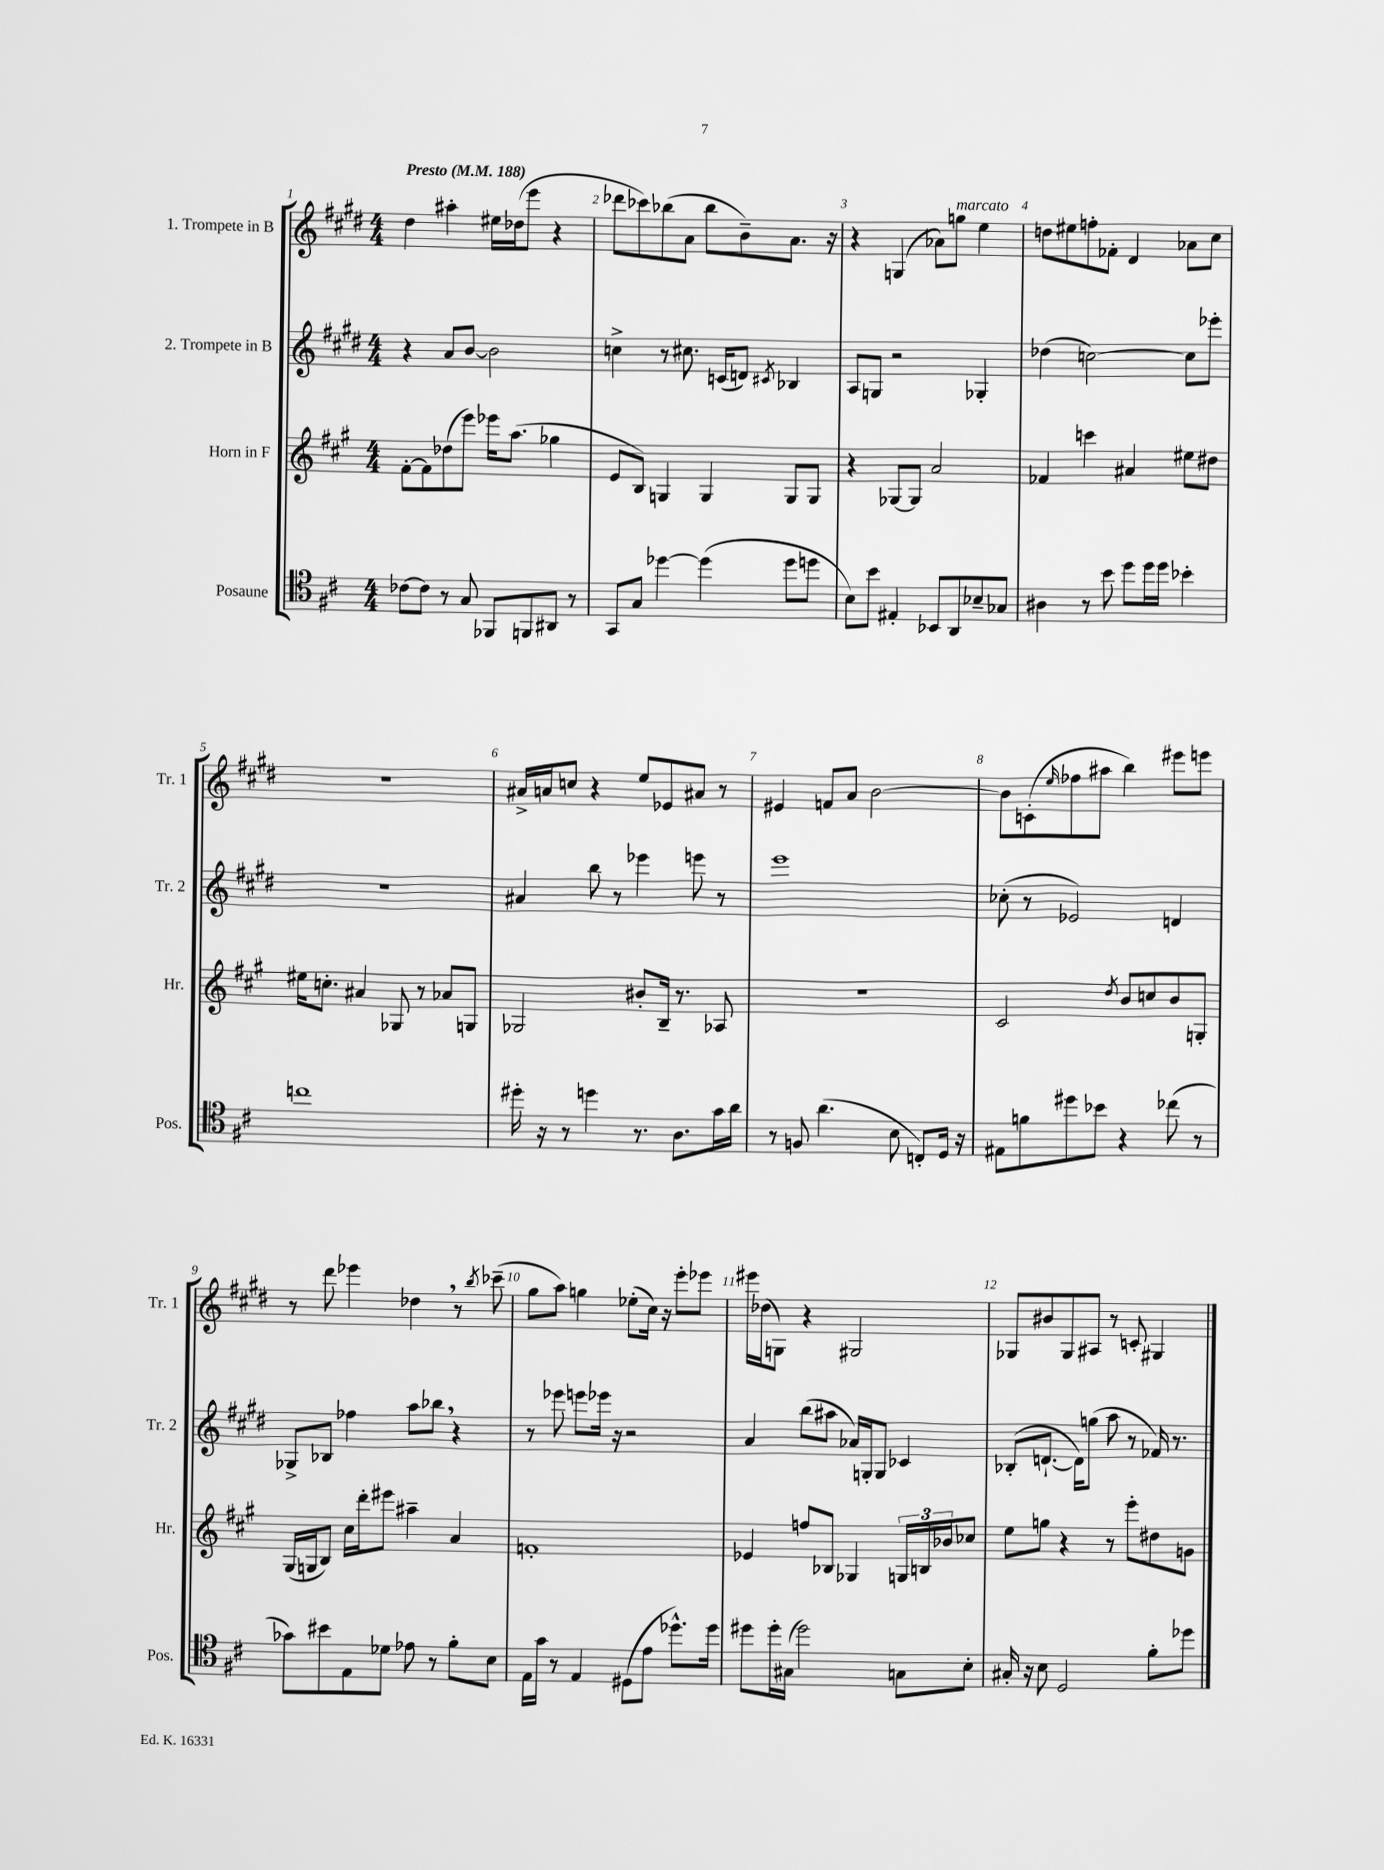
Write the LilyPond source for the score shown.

<<
\new StaffGroup <<
\new Staff = "s0" \with { instrumentName = "1. Trompete in B" shortInstrumentName = "Tr. 1" } {
    \clef treble \key e \major \numericTimeSignature \time 4/4 \tempo "Presto" 4 = 188
    dis''4 ais''4-. eis''16 des''16( e'''8 r4 |
    des'''8 ces'''8) bes''8( a'8 bes''8 b'8--) a'8. r16 |
    r4 g4( aes'8) g''8^\markup { \italic "marcato" } e''4 |
    d''8 eis''8 f''8-. fes'8-. dis'4 aes'8 cis''8 |
    R1 |
    ais'16-> a'16 c''8 r4 e''8 ees'8 ais'8 r8 |
    eis'4 f'8 a'8 b'2~ |
    b'8 c'8-.( \grace { e''16 } fes''8 ais''8 b''4) eis'''8 e'''8 |
    r8 dis'''8 ees'''4 des''4 \breathe r8 \acciaccatura { b''8 } ces'''8--( |
    gis''8 a''8) g''4 ees''8-.( cis''16) r16 e'''8-. ees'''8 |
    eis'''16 des''16( g8) r4 gis2 |
    ges8 bis'8 ges8 ais8 r8 c'8-. gis4 \bar "|." |
}
\new Staff = "s1" \with { instrumentName = "2. Trompete in B" shortInstrumentName = "Tr. 2" } {
    \clef treble \key e \major \numericTimeSignature \time 4/4
    r4 a'8 b'8~ b'2 |
    c''4-> r8 cis''8. c'16( d'8) \acciaccatura { cis'8 } bes4 |
    a8 g8 r2 ges4-. |
    des''4( c''2~) c''8 ees'''8-. |
    R1 |
    ais'4 b''8 r8 ees'''4 e'''8 r8 |
    e'''1 |
    ces''8-.( r8 ees'2) d'4 |
    ges8-> bes8 fes''4 a''8 bes''8 \breathe r4 |
    r8 ees'''8 e'''8 ees'''16 r16 r2 |
    a'4 b''8( ais''8 aes'16) g16-. g8 ces'4 |
    bes8-.( d'8.~-! d'16) g''8( a''8 r8 fes'16) r8. \bar "|." |
}
\new Staff = "s2" \with { instrumentName = "Horn in F" shortInstrumentName = "Hr." } {
    \clef treble \key a \major \numericTimeSignature \time 4/4
    fis'8~-. fis'8 des''8( e'''8) ees'''16 a''8.( ges''4 |
    e'8 b8) g4 g4 g8 g8 |
    r4 ges8~ ges8 a'2 |
    fes'4 c'''4 ais'4 eis''8 dis''8 |
    eis''16 c''8.-. ais'4 ges8 r8 aes'8 g8 |
    ges2 bis'8-. b16-- r8. aes8 |
    R1 |
    cis'2 \acciaccatura { d''8 } b'8 c''8 b'8 g8-. |
    gis16( g16 b8) cis''16 d'''16-. eis'''8 ais''4-- a'4 |
    f'1-. |
    ees'4 f''8 bes8 ges4 \tuplet 3/2 { g16 b16 bes'16 } ces''8 |
    e''8 g''8 r4 r8 e'''8-. dis''8 g'8 \bar "|." |
}
\new Staff = "s3" \with { instrumentName = "Posaune" shortInstrumentName = "Pos." } {
    \clef tenor \key d \major \numericTimeSignature \time 4/4
    ces'8~ ces'8 r8 g8 fes,8 f,8 ais,8 r8 |
    g,8 g8 des''4~ des''4( des''8 d''8 |
    b8) b'8 eis4-. bes,8 a,8 bes8-- ges8 |
    ais4 r8 b'8 d''8 d''16 d''16 bes'4-. |
    c''1 |
    dis''16-. r16 r8 d''4 r8. a8. g'16 a'16 |
    r8 f8 a'4.( b8 c8-.) d16 r16 |
    eis8 f'8 dis''8 bes'8 r4 ces''8( r8 |
    ges'8) bis'8 e8 des'8 ees'8 r8 fis'8-. b8 |
    e16 g'16 r8 e4 dis8( e'8 des''8.-^) des''16 |
    dis''8 dis''16-. gis16( dis''2) g8 b8-. |
    gis16-. r16 b8 d2 fis'8-. des''8 \bar "|." |
}
>>
>>
\layout { \context { \Score \override BarNumber.break-visibility = ##(#f #t #t) barNumberVisibility = #all-bar-numbers-visible } }
